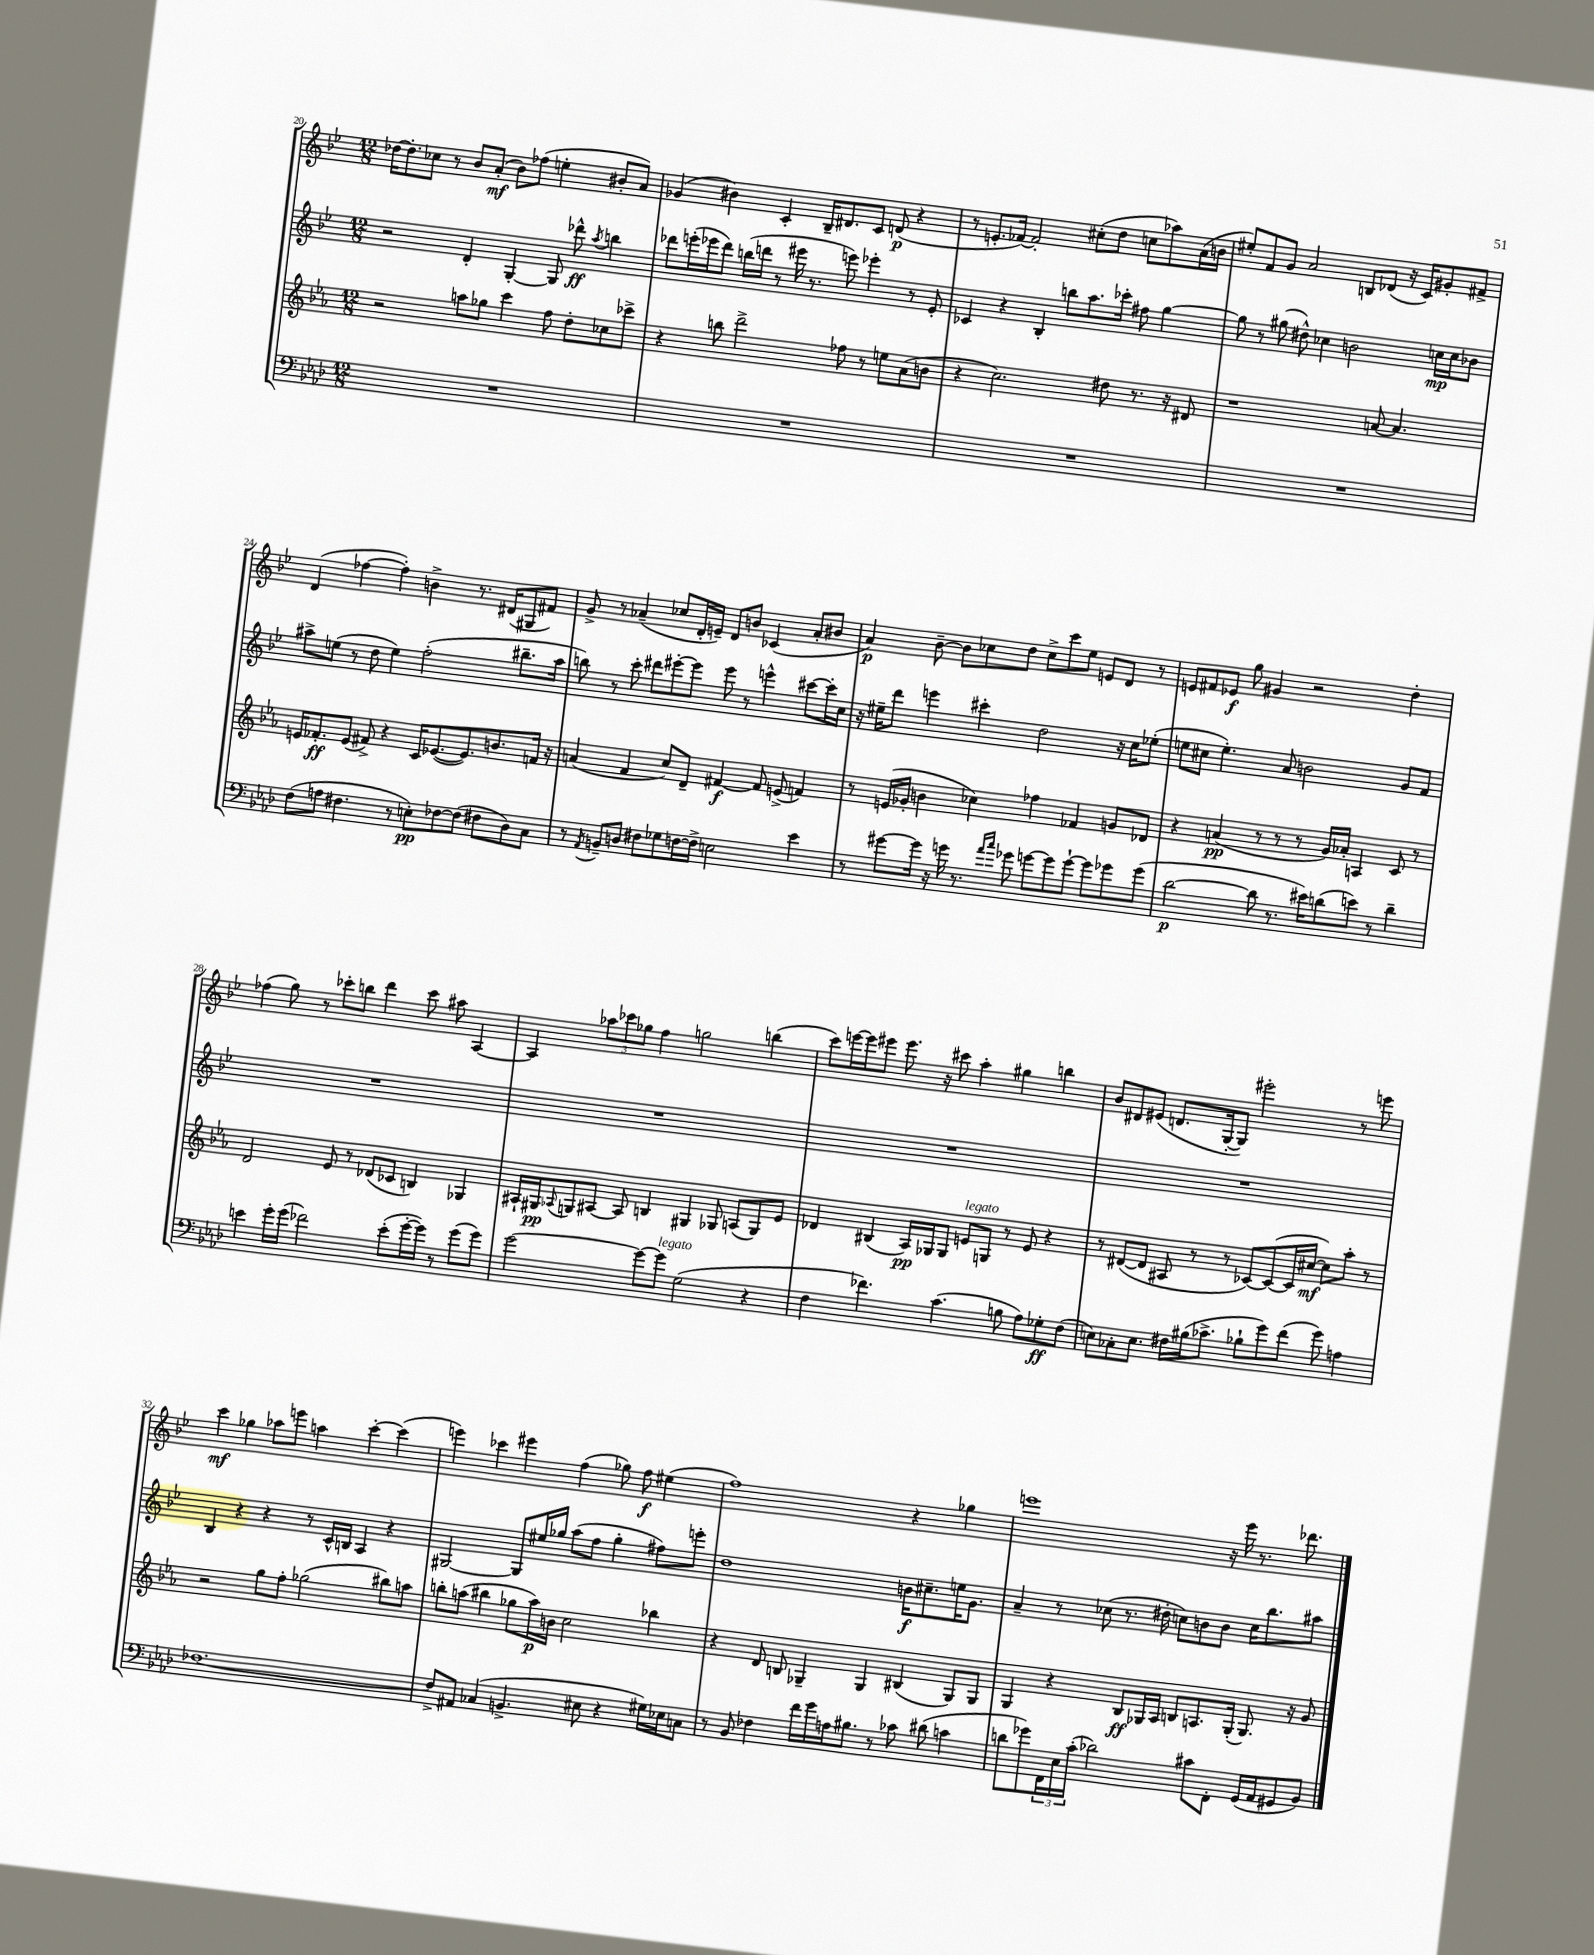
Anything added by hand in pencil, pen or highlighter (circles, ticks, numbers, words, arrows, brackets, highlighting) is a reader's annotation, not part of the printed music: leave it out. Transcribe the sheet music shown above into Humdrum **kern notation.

**kern	**kern	**kern	**kern
*staff4	*staff3	*staff2	*staff1
*clefF4	*clefG2	*clefG2	*clefG2
*k[b-e-a-d-]	*k[b-e-a-]	*k[b-e-]	*k[b-e-]
*M12/8	*M12/8	*M12/8	*M12/8
1.r	2r	2r	[16dd-
.	.	.	8.dd-']
.	.	.	8cc-
.	.	.	8r
.	8aa	4d'	8b-
.	8gg-	.	(8a'
.	4ccc	[4G'	8b-)
.	.	.	(8ff-
.	8ff	8G]	4ee'
.	8dd'	8ddd-^^	.
.	.	8qaa	.
.	8cc-	4bb	8b#'
.	8ccc-^	.	8a)
=	=	=	=
1.r	4r	8ddd-	(4g-
.	.	(16eee'	.
.	.	16eee-	.
.	8bb	8ddd-)	4b#)
.	2ddd^	(16bb	.
.	.	16ddd	.
.	.	8r	4c'
.	.	16eee#	.
.	.	8.r	.
.	.	.	16B-~
.	.	.	8.d#
.	8ff-	8eee)	.
.	8r	4eee-'	8c
.	8ee	.	(8d
.	(8a-	8r	4r
.	8b	8e-'	.
=	=	=	=
1.r	4r	4c-	8r
.	.	.	8.e'
.	2.cc)	4r	.
.	.	.	[16f-)
.	.	.	2f-']
.	.	4B-'	.
.	.	8bb	.
.	.	8.aa	(8cc#'
.	8dd#	.	8dd
.	.	16ccc-'	.
.	8.r	8ff#	8cc
.	.	[4gg	8aa-)
.	16r	.	.
.	8d#	.	(16a
.	.	.	16b
=	=	=	=
1.r	1r	8gg]	8ee#')
.	.	8r	8f
.	.	(8gg#	8g
.	.	8dd#^^)	2a
.	.	4cc-	.
.	.	2b	.
.	.	.	8B
.	[8a	.	(8d-
.	4.a]	.	16r
.	.	.	16c)
.	.	16cc	8g#'
.	.	16cc	.
.	.	8b-	8f#^
=	=	=	=
(8F	16e	8aa#^	(4d
.	8.f-'	.	.
8A	.	(8ee	.
4.F#	(8e	8r	[4ff-
.	8f#^)	8dd	.
.	4r	4ee)	4ff-'])
8r	.	.	.
8E')	16c	(2ff'	4b^
.	([8.e-	.	.
[8F-	.	.	.
(8F-]	8.e-])	.	8.r
8F#	.	.	.
.	8.b	.	(16d#
8D-)	.	8.bb#~	8G#
8C	16f	.	8f#)
.	16r	16aa#	.
=	=	=	=
8r	(4a	8bb)	8g^
8qAA-	.	.	.
8BB~	.	8r	8r
8D	4f	8ccc'	(4a-~
8F#	.	8ddd#	.
8G-	8cc)	[8eee#'	8cc-
[16F	8d~	8eee#]	16d'
16F^]	.	.	16e~)
2E	[4f#	8eee#	8d
.	.	8r	8b
.	8f#]	4eee^^	(4c-
.	(8e^	.	.
4e-	4f)	[8ccc#	8a-'
.	.	16ccc#']	8b#
.	.	16cc	.
=	=	=	=
8r	8r	16r	4a)
.	.	16ee#~	.
[8g#	(16e	8ddd	.
.	16g-'	.	.
16g#]	4b	4eee	[8b-~
16r	.	.	.
16g	.	.	8b-]
8.r	.	.	.
.	4cc-)	4ccc#'	8cc-
16qqa-	.	.	.
16qqcc	.	.	.
8g-	.	.	8dd
[8g	4ff-	2dd	8cc-^
8g]	.	.	8ccc
[8g`	4f-	.	8ee-
8g]	.	.	8e
8g-	8g	16r	8d
.	.	16cc	.
(8g-	8d-	(8ee-'	8r
=	=	=	=
[2d-	4r	8ee	8e
.	.	8cc#	8f#
.	(4a	4.ee')	8e-
.	.	.	8gg
8d-]	8r	.	4g#
8.r	8r	8a	.
.	8r	2b	2r
16e#)	.	.	.
(8d	16g)	.	.
.	16a-'	.	.
8e)	4A	.	.
8r	.	.	.
4d~	8c	8g	4dd'
.	8r	8f	.
=	=	=	=
4e	2d	1.r	(4ff-
16g'	.	.	8gg)
(16g	.	.	.
2f-)	.	.	8r
.	8e-	.	8ccc-'
.	8r	.	8bb
.	(8d-	.	4ddd
(8e'	8c-	.	.
[16g'	4B)	.	8ccc-
16g])	.	.	.
8r	.	.	8aa#
(8g	4G-	.	[4A
8g)	.	.	.
=	=	=	=
[2g	16A#`	1.r	4A]
.	16G#	.	.
.	8qqA-	.	.
.	8G	.	.
.	[8A#	.	12aa-
.	.	.	12ccc-
.	8A#]	.	.
.	.	.	12gg-
8g_	4B	.	4ff
8g]	.	.	.
(2G	4G#	.	2gg
.	8G-	.	.
.	(8A	.	.
4r	8G-)	.	(4bb
.	8e-	.	.
=	=	=	=
4F	4d-	1.r	8ccc)
.	.	.	[16eee
.	.	.	16eee]
4.f-)	(4B#	.	8eee#
.	.	.	8.eee#
.	16A-)	.	.
.	16G-	.	16r
(4.c	8G-	.	8ccc#
.	8e	.	4aa'
.	8G	.	.
8B	8r	.	4gg#
8A-)	8e	.	.
8G-'	4r	.	4bb
(8F	.	.	.
=	=	=	=
8E)	8r	1.r	8b-
8C-'	([8d#	.	8d#
8.E	8d#]	.	(8e#
.	8A#	.	8.d
16F#	.	.	.
(16B#	8r	.	.
8.c-^	.	.	[16G'
.	8r	.	8G])
8B-`	[8c-)	.	2eee#'
8g)	(8c-_	.	.
(8f	16c-]	.	.
.	[16cc#	.	.
8g)	8cc#])	.	.
4A	8aa-'	.	8r
.	8r	.	8eee
=	=	=	=
[1.F-	2r	4B-	4ccc
.	.	4r	4gg-
.	8gg	4r	8aa-
.	8ff'	.	8eee
.	(2gg-	8r	4aa
.	.	16c^^	.
.	.	16B	.
.	.	4A	[4ccc'
.	8bb#)	4r	(4ccc]
.	8aa	.	.
=	=	=	=
8F-^]	8bb'	[2G#	4eee)
8AA#	(8aa	.	.
(4C-	4bb#	.	4ccc-
4.BB^	8gg-	8G#]	4eee#
.	16aa)	16ee#	.
.	16b	16gg-	.
.	2cc	(8aa	(4ff
8E#	.	8ff	.
4r	.	4gg-'	8gg-)
.	.	.	8ff
16G#)	4bb-	8ff#)	(4ee#
16E-	.	.	.
8C	.	8eee'	.
=	=	=	=
8r	4r	1dd	1ff)
8BB-	.	.	.
4F-	8d	.	.
.	8B	.	.
16f	4G-~	.	.
16g	.	.	.
16A	.	.	.
8.B#	.	.	.
.	4G-	.	.
8r	.	.	.
8c-	(4B#	16b	4r
.	.	8.cc#~	.
(8d#	.	.	.
4c	8G-)	16ee	4gg-
.	.	8.g	.
.	8G-	.	.
=	=	=	=
8d	4G	4a~	1eee
8g-)	.	.	.
24FF	4r	8r	.
24E-	.	.	.
(24c'	.	.	.
2d-)	.	(8cc-	.
.	8B-	8.r	.
.	16G-	.	.
.	16A-	16dd#'	.
.	8B	8cc)	.
8c#	8.A	8b	.
8FF'	.	8b	16r
.	(16G-'	.	16eee
(16GG	8.G-)	16cc	8.r
16AA-	.	8.bb-	.
8GG#	.	.	.
.	16r	.	8.ddd-
8BB-)	8g	8aa#	.
==	==	==	==
*-	*-	*-	*-
